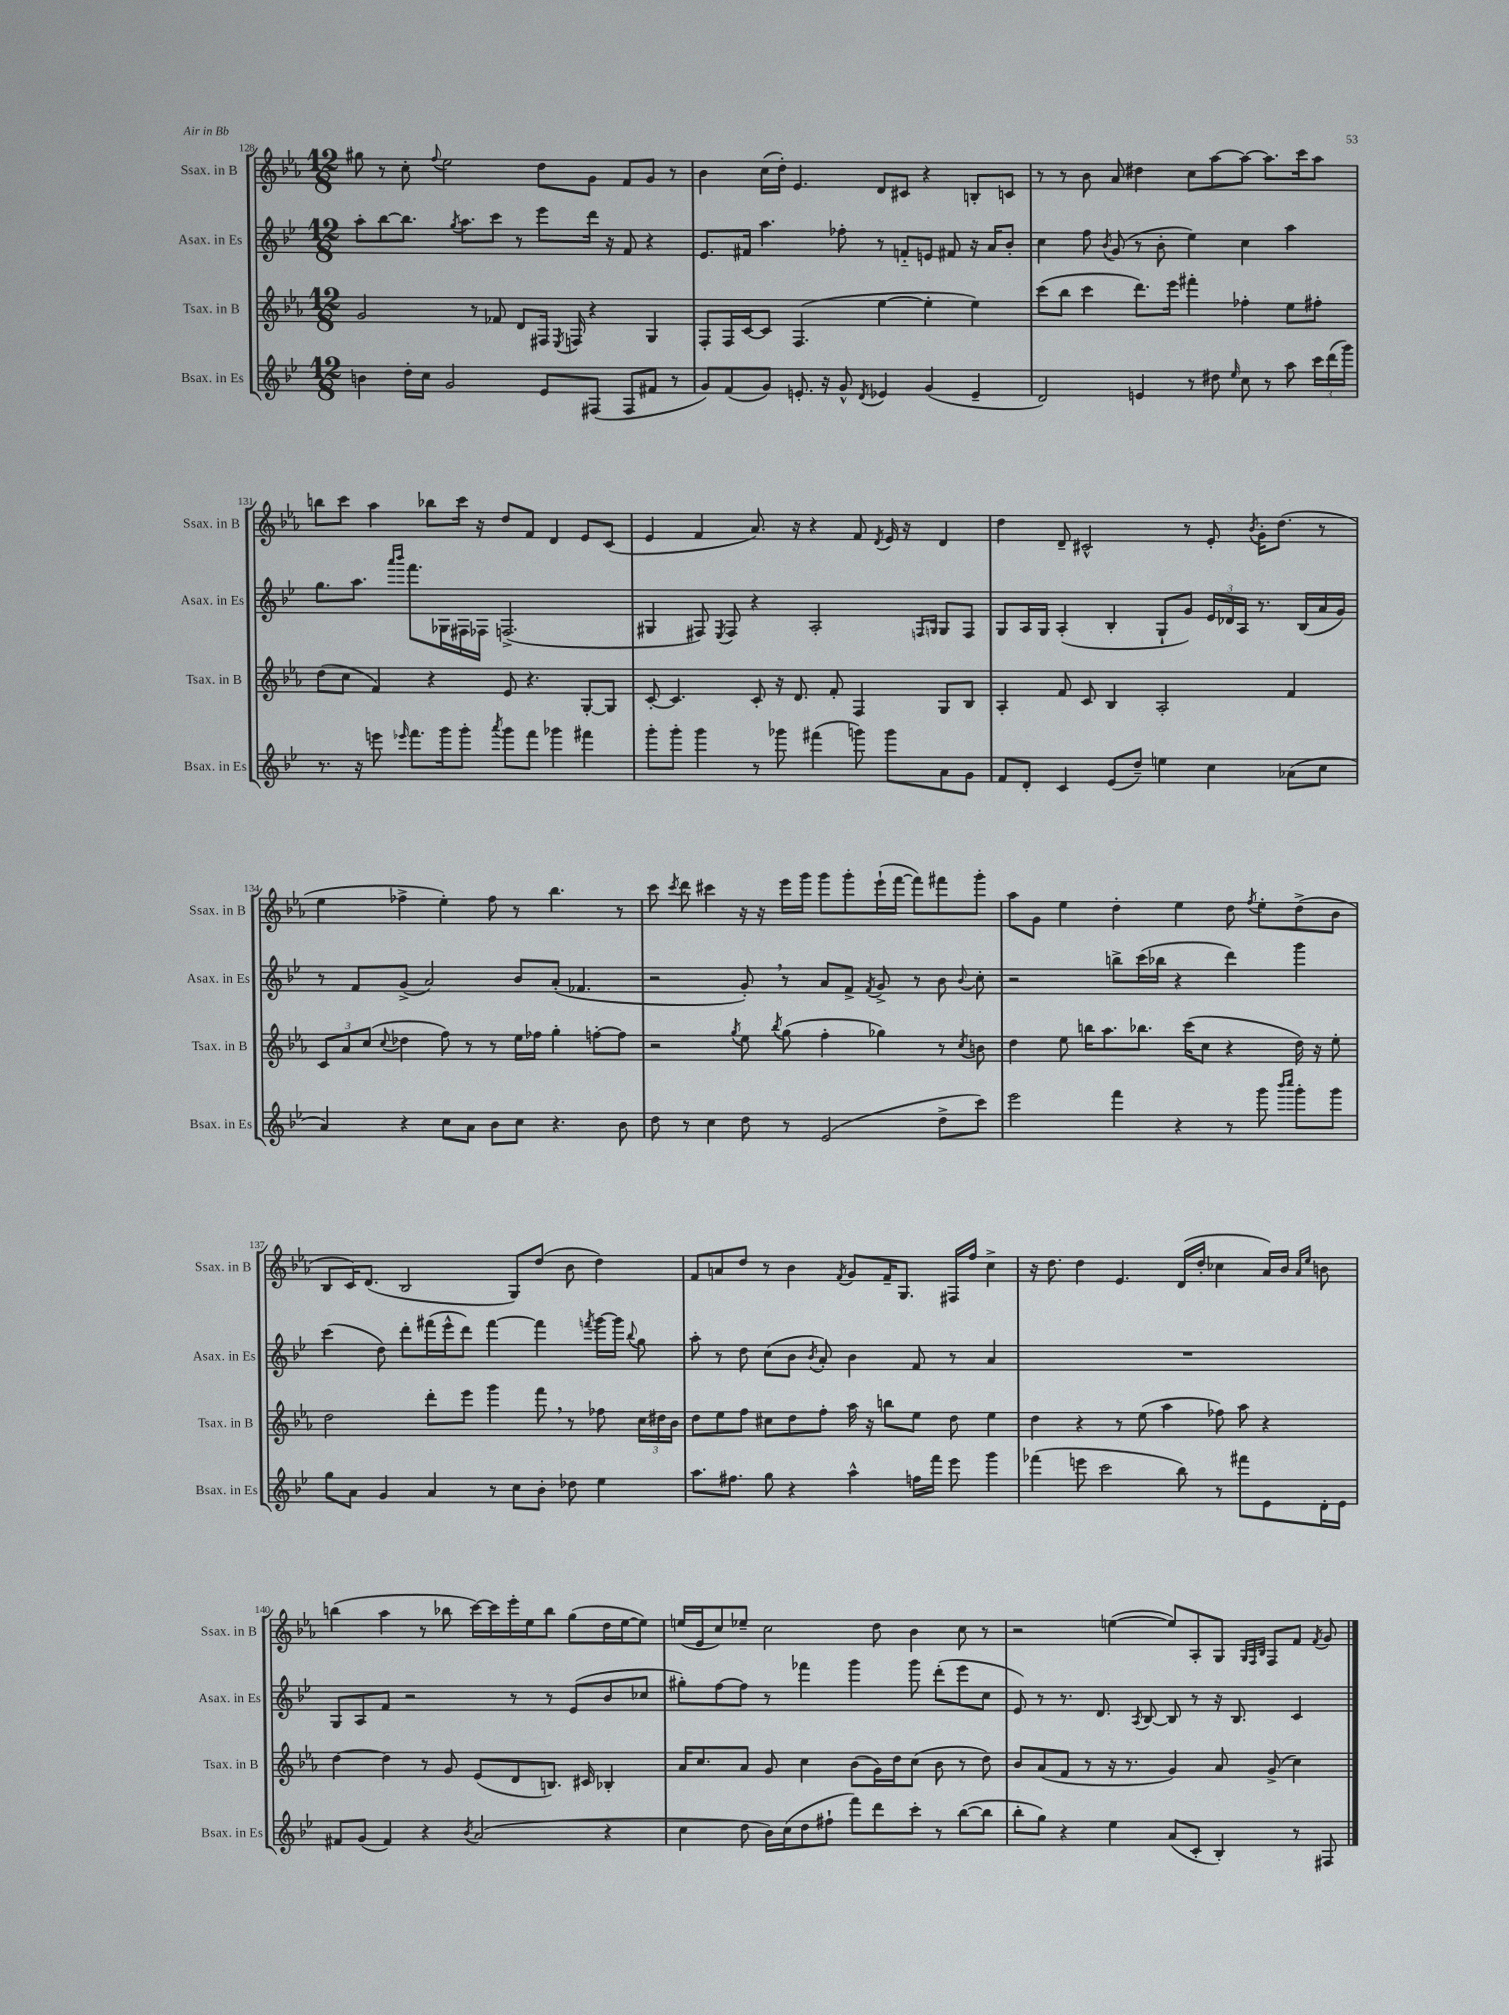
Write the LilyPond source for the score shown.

<<
\new StaffGroup <<
\new Staff = "s0" \with { instrumentName = "Ssax. in B" shortInstrumentName = "Ssax. in B" } {
    \clef treble \key ees \major \numericTimeSignature \time 12/8
    \autoBeamOff gis''8 r8 c''8-. \appoggiatura { f''8 } ees''2 d''8[ g'8] f'8[ g'8] r8 |
    bes'4 c''16[( d''16]-.) ees'4. d'8[ cis'8] r4 b8[-. c'8] |
    r8 r8 bes'8 aes'8 dis''4 c''8[ aes''8~ aes''8]~ aes''8.[ c'''16 aes''8] |
    b''8[ c'''8] aes''4 bes''8[ c'''16] r16 d''8[ f'8] d'4 ees'8[ c'8]( |
    ees'4 f'4 aes'8.) r16 r4 f'8 \acciaccatura { d'8 } ees'16 r16 d'4 |
    d''4 d'8-- cis'2-^ r8 ees'8-. \acciaccatura { bes'8 } g'16[-. d''8.]( r8 |
    ees''4 fes''4-> ees''4-.) fes''8 r8 bes''4. r8 |
    c'''8 \acciaccatura { c'''8 } d'''8 cis'''4 r16 r16 ees'''16[ g'''16] g'''8[ g'''8-. ees'''16-!( f'''16]~ f'''8[) fis'''8 g'''8]-. |
    aes''8[ g'8] ees''4 d''4-. ees''4 d''8 \acciaccatura { f''8 } ees''8[-. d''8->( bes'8] |
    bes8[ c'16) d'8.]( bes2 g8[) d''8]( bes'8 d''4) |
    f'8[ a'8 d''8] r8 bes'4 \acciaccatura { f'8 } g'8[ f'16-- g8.] fis16[ f''16] c''4-> |
    r16 d''8. d''4 ees'4. d'16[( d''16]-. ces''4 aes'16[) bes'16] \grace { aes'16[ ees''16] } b'8 |
    b''4( aes''4 r8 bes''8 c'''16[~) c'''16 ees'''16-. ees''16 bes''8] g''8[( d''16 ees''16~ ees''8]) |
    e''16[( ees'16 c''8) ees''8]-- c''2 d''8 bes'4 c''8 r8 |
    r2 e''4~( e''8[) aes8-. g8] \grace { g32[ f32 bes32] } f8[ f'8] \acciaccatura { f'8 } g'8 \bar "|." |
}
\new Staff = "s1" \with { instrumentName = "Asax. in Es" shortInstrumentName = "Asax. in Es" } {
    \clef treble \key bes \major \numericTimeSignature \time 12/8
    \autoBeamOff a''8[-. bes''8~ bes''8.] \acciaccatura { g''8 } a''8.[ c'''8] r8 ees'''8[ d'''16] r16 f'8 r4 |
    ees'8.[ fis'16] a''4. fes''8-. r8 f'8[-_ e'8] fis'8 r16 a'16[ bes'8]-. |
    c''4 f''8 \acciaccatura { bes'8 } g'8( r8 bes'8-. ees''4) c''4 a''4 |
    g''8.[ a''8.] \grace { a'''16[ bes'''16] } f'''8.[ ges16 fis16 fes16] f2.->( |
    gis4 fis8) \acciaccatura { ees8 } fis8 r4 a2-. \grace { f16[ g16] } g8[ f8] |
    g8[ a16 g16] a4-.( bes4-. g8[-! g'8]) \tuplet 3/2 { ees'16[ des'16 a16] } r8. bes16[( a'16 g'16]) |
    r8 f'8[ g'8]->( a'2) bes'8[ a'8]-.( fes'4. |
    r2 g'8-.) \breathe r8 a'8[ f'8]-> \acciaccatura { f'8 } g'8-> r8 bes'8 \appoggiatura { bes'8 } c''8-. |
    r2 b''8[-> c'''16( bes''16] r4 d'''4) g'''4 |
    c'''4( d''8) d'''8[-. fis'''16( ees'''16-^ d'''8]) fis'''4~ fis'''4 \acciaccatura { f'''8 } g'''16[~ g'''16] \appoggiatura { bes''8 } g''8 |
    a''8-. r8 d''8 c''8[( bes'8] \acciaccatura { bes'8 } a'8-.) bes'4 f'8 r8 a'4 |
    R1. |
    g8[ a8 f'8] r2 r8 r8 ees'8[( bes'8 ces''8] |
    gis''8[-.) f''8~ f''8] r8 fes'''4 g'''4 g'''8 d'''8[-.( ees'''8 c''8] |
    ees'8) r8 r8. d'8. \acciaccatura { a8 } bes8~ bes8 r8 r16 bes8. c'4 \bar "|." |
}
\new Staff = "s2" \with { instrumentName = "Tsax. in B" shortInstrumentName = "Tsax. in B" } {
    \clef treble \key ees \major \numericTimeSignature \time 12/8
    \autoBeamOff g'2 r8 fes'8 d'8[ fis16] \acciaccatura { ees8 } f16 r4 g4 |
    f8[-. f16 c'16~ c'8] f4.( ees''4~ ees''4-. ees''4) |
    c'''8[( bes''8] c'''4 d'''8.[) ees'''16] fis'''4-. fes''4-. ees''8[ fis''8]-. |
    d''8[( c''8] f'4) r4 ees'8 r4. g8[~-. g8] |
    c'8~-. c'4. c'8-. r16 d'8. f'8-. f4 g8[ bes8] |
    aes4-. f'8 c'8 bes4 aes2-. f'4 |
    \tuplet 3/2 { c'8[ aes'8 c''8]( } \appoggiatura { c''8 } des''4 f''8) r8 r8 ees''16[ fes''16] g''4-. f''8[~-. f''8] |
    r2 \acciaccatura { g''8 } ees''8 \acciaccatura { bes''8 } g''8( f''4-. ges''4) r8 \acciaccatura { c''8 } b'8 |
    d''4 ees''8 b''16[ aes''8. bes''8.] c'''16[( c''8] r4 d''16) r16 ees''8-. |
    d''2 d'''8[-. ees'''8] g'''4 f'''8 \breathe r8 fes''8 \tuplet 3/2 { c''16[ dis''16 bes'16] } |
    d''8[ ees''8 f''8] cis''8[ d''8 f''8]-. aes''16 r16 b''8[ ees''8] d''8 ees''4 |
    d''4 r4 r8 ees''8( aes''4 fes''8) aes''8 r4 |
    d''4~ d''4 r8 g'8 ees'8[( d'8 b8.]) cis'16 bes4-. |
    aes'16[ c''8. aes'8] g'8 c''4 bes'8[( g'16) d''16 c''8]( bes'8 r8 d''8) |
    bes'8[ aes'8( f'8] r8 r16 r8. g'4) aes'8 g'8->( c''4) \bar "|." |
}
\new Staff = "s3" \with { instrumentName = "Bsax. in Es" shortInstrumentName = "Bsax. in Es" } {
    \clef treble \key bes \major \numericTimeSignature \time 12/8
    \autoBeamOff b'4 d''16[-. c''16] g'2 ees'8[ fis8]( fis8[ fis'8] r8 |
    g'8[) f'8( g'8]) e'8.-. r16 g'8-^ \acciaccatura { d'8 } ees'4 g'4( ees'4-- |
    d'2) e'4 r8 dis''8 \grace { ees''16 } c''8 r8 a''8 \tuplet 3/2 { c'''16[ d'''16( g'''16]) } |
    r8. r16 e'''8 \grace { ees'''16 } f'''8.[ g'''16 g'''8]-. \acciaccatura { a'''8 } g'''8[ f'''8] ges'''4 fis'''4 |
    g'''8[-. g'''8]-. g'''4 r8 ges'''8 fis'''4( g'''8) g'''8[ a'8 g'8] |
    f'8[ d'8]-. c'4 ees'8[( d''8]--) e''4 c''4 aes'8[( c''8] |
    a'4) r4 c''8[ a'8] bes'8[ c''8] r4. bes'8 |
    d''8 r8 c''4 d''8 r8 ees'2( d''8[-> c'''8]) |
    ees'''2 f'''4 r4 r8 g'''8 \grace { bes'''16[ c''''16] } g'''8[-. g'''8] |
    g''8[ a'8] g'4 a'4 r8 c''8[ bes'8]-. des''8 ees''4 |
    a''8.[ fis''8.] g''8 r4 a''4-^ f''16[ f'''16] ees'''8 g'''4 |
    fes'''4( e'''8 c'''2 bes''8) r8 fis'''8[ ees'8 d'16-. ees'16] |
    fis'8[ g'8]( fis'4) r4 \acciaccatura { bes'8 } a'2( r4 |
    c''4 d''8 bes'16[) c''16( d''8 fis''8]-! f'''8[) d'''8 c'''8]-. r8 bes''8[~( bes''8] |
    bes''8[-. g''8]) r4 ees''4 a'8[( c'8]-. bes4-.) r8 fis8 \bar "|." |
}
>>
>>
\layout { \context { \Score currentBarNumber = #128 } }
